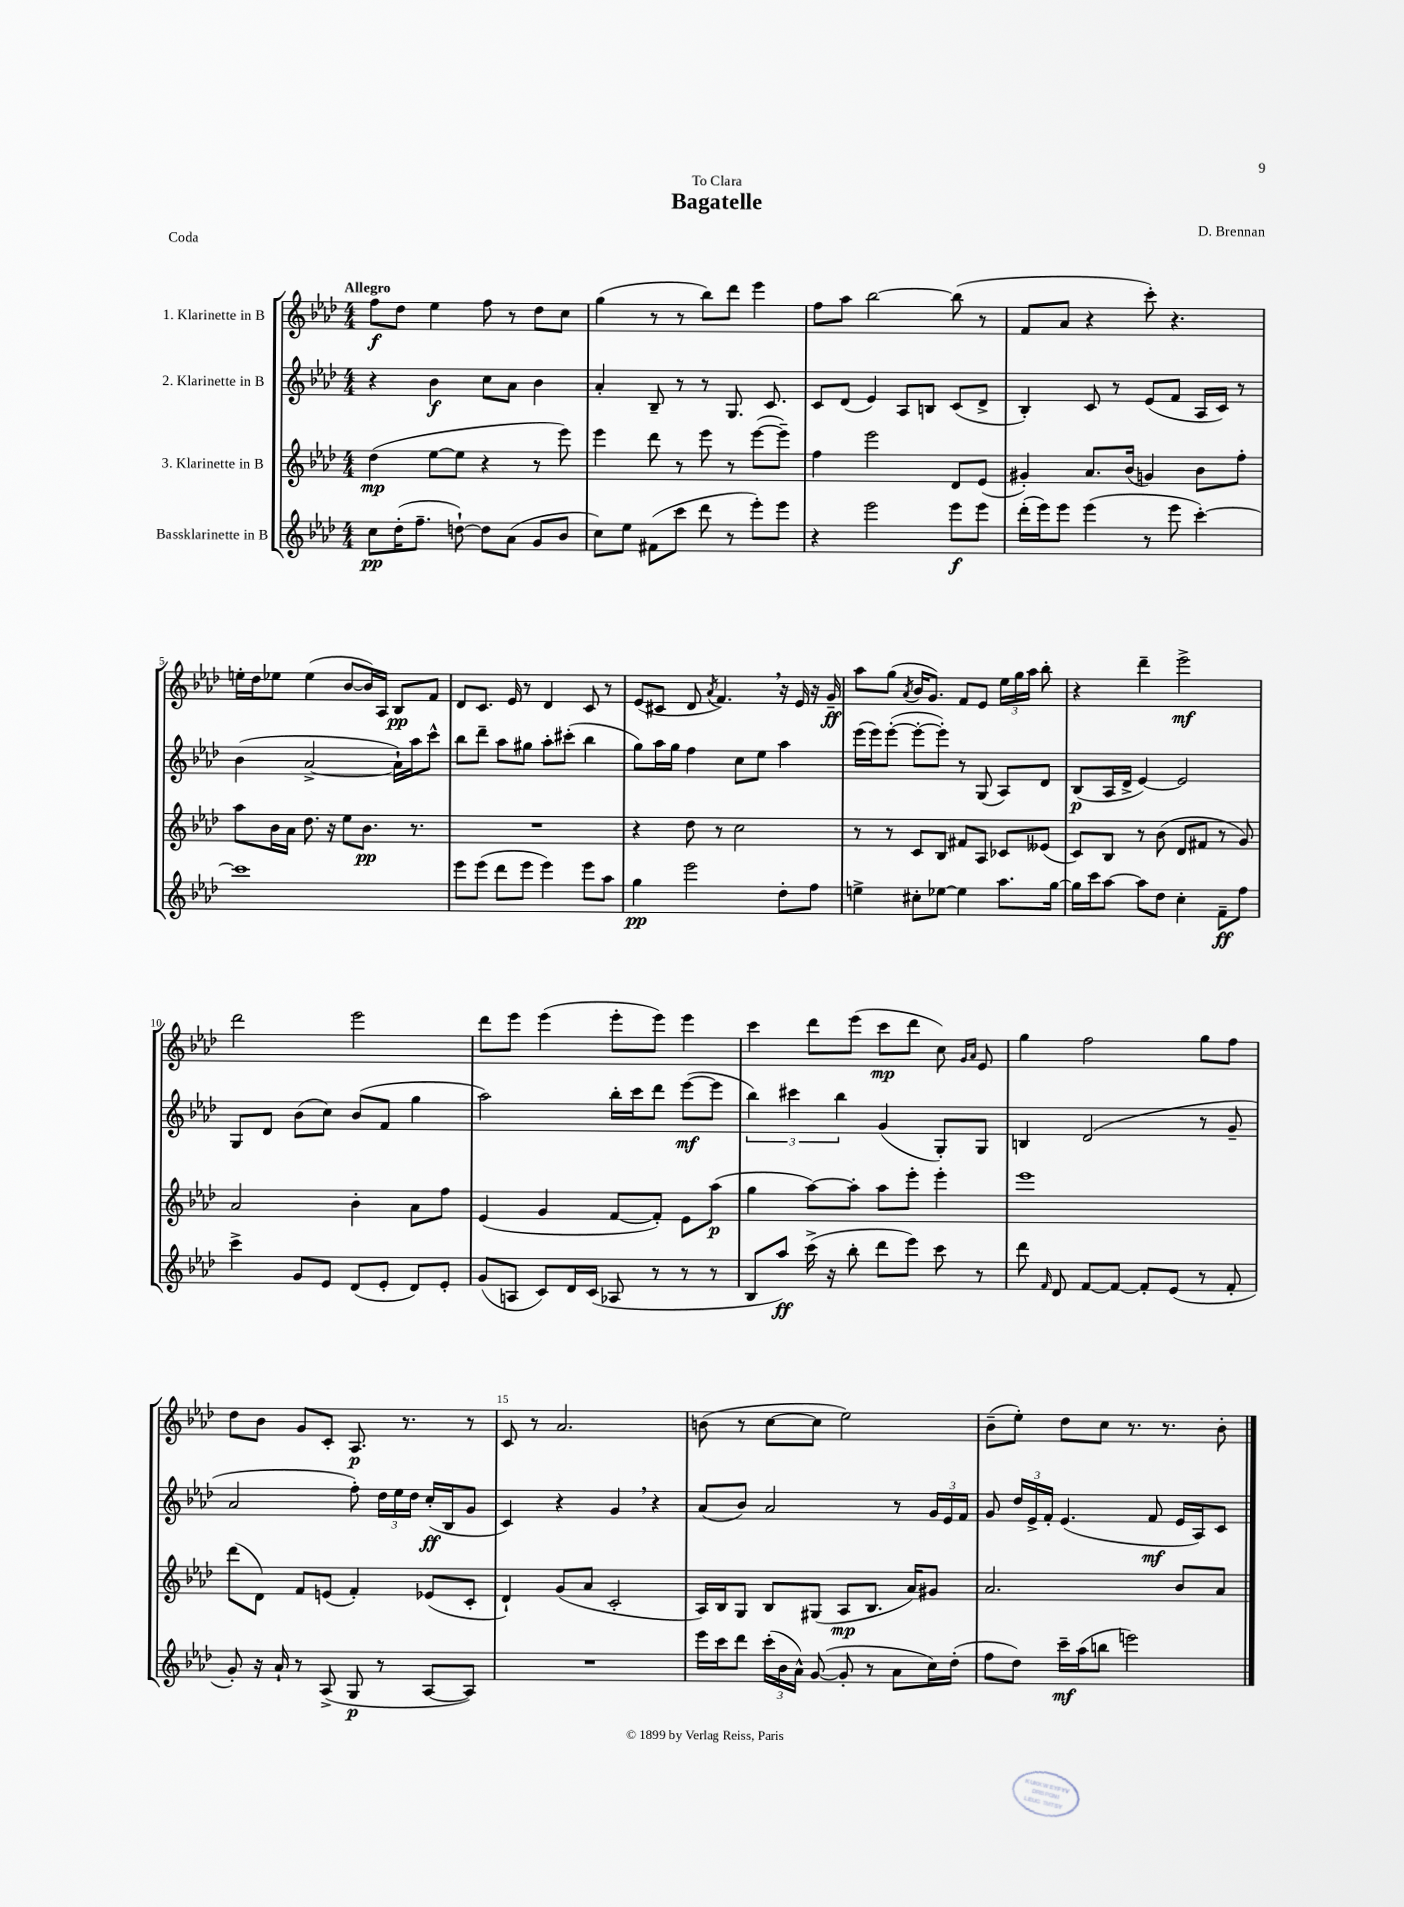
\header { title = "Bagatelle" composer = "D. Brennan" dedication = "To Clara" piece = "Coda" }
<<
\new StaffGroup <<
\new Staff = "s0" \with { instrumentName = "1. Klarinette in B" } {
    \clef treble \key aes \major \numericTimeSignature \time 4/4 \tempo "Allegro"
    \autoBeamOff f''8[\f des''8] ees''4 f''8 r8 des''8[ c''8] |
    g''4( r8 r8 bes''8[) des'''8] ees'''4 |
    f''8[ aes''8] bes''2~ bes''8( r8 |
    f'8[ aes'8] r4 c'''8-.) r4. |
    e''16[-. des''16 ees''8] ees''4( bes'8[~ bes'16) aes16] bes8[\pp f'8] |
    des'8[ c'8.] ees'16 r8 des'4 c'8 r8 |
    ees'8[( cis'8] des'8 \acciaccatura { aes'8 } f'4.) \breathe r16 ees'16 r16 g'16--\ff |
    aes''8[ g''8]( \acciaccatura { aes'8 } bes'16[ g'8.]) f'8[ ees'8] \tuplet 3/2 { ees''16[ g''16 aes''16] } bes''8-. |
    r4 des'''4-- ees'''2->\mf |
    des'''2 ees'''2 |
    des'''8[ ees'''8] ees'''4( ees'''8[-. ees'''8]) ees'''4 |
    c'''4 des'''8[ ees'''8]( c'''8[\mp des'''8] c''8) \grace { g'16[ aes'16] } ees'8 |
    g''4 f''2 g''8[ f''8] |
    des''8[ bes'8] g'8[ c'8]-. aes8.\p r8. r8 |
    c'8 r8 aes'2. |
    b'8( r8 c''8[~ c''8] ees''2) |
    bes'8[--( ees''8]-.) des''8[ c''8] r8. r8. bes'8-. \bar "|." |
}
\new Staff = "s1" \with { instrumentName = "2. Klarinette in B" } {
    \clef treble \key aes \major \numericTimeSignature \time 4/4
    \autoBeamOff r4 bes'4\f c''8[ aes'8] bes'4 |
    aes'4-. bes8-- r8 r8 g8. c'8. |
    c'8[ des'8]( ees'4) aes8[ b8] c'8[( des'8]-> |
    bes4-.) c'8 r8 ees'8[( f'8] aes16[ c'16]) r8 |
    bes'4( aes'2~-> aes'16[-!) aes''16 c'''8]-^ |
    bes''8[ des'''8]-- aes''8[ gis''8] aes''8[-. cis'''8]-.( bes''4 |
    g''8[) aes''16 g''16] f''4 c''8[ ees''8] aes''4 |
    ees'''16[( ees'''16) ees'''8]~-.( ees'''8[~-. ees'''8]-.) r8 g8( aes8[) des'8] |
    bes8[\p( aes16 des'16]-> ees'4~) ees'2 |
    g8[ des'8] bes'8[( c''8]) bes'8[( f'8] g''4 |
    aes''2) bes''16[-. c'''16 des'''8] ees'''8[~\mf( ees'''8] |
    \tuplet 3/2 { bes''4) cis'''4 bes''4 } g'4( g8[-.) g8] |
    b4 des'2( r8 g'8-- |
    aes'2 f''8-.) \tuplet 3/2 { des''16[ ees''16 des''16] } c''16[-.\ff( bes16 g'8] |
    c'4) r4 g'4 \breathe r4 |
    aes'8[( bes'8]) aes'2 r8 \tuplet 3/2 { g'16[ ees'16 f'16] } |
    g'8 \tuplet 3/2 { des''16[ ees'16-> f'16]-. } ees'4.( f'8\mf ees'16[ aes16) c'8] \bar "|." |
}
\new Staff = "s2" \with { instrumentName = "3. Klarinette in B" } {
    \clef treble \key aes \major \numericTimeSignature \time 4/4
    \autoBeamOff des''4\mp( ees''8[~ ees''8] r4 r8 ees'''8) |
    ees'''4 des'''8 r8 ees'''8 r8 ees'''8[~( ees'''8]--) |
    f''4 ees'''2 des'8[ ees'8]( |
    gis'4-.) aes'8.[ bes'16]( g'4) bes'8[ f''8]-. |
    aes''8[ bes'16 aes'16] des''8. r16 ees''8[ bes'8.]\pp r8. |
    R1 |
    r4 des''8 r8 c''2 |
    r8 r8 c'8[ bes8] fis'8[ aes8] ces'8[ eeses'8]( |
    c'8[) bes8] r8 bes'8( des'8[ fis'8] r8 g'8) |
    aes'2 bes'4-. aes'8[ f''8] |
    ees'4( g'4 f'8[~ f'8]-.) ees'8[ aes''8]\p( |
    g''4 aes''8[~) aes''8]-. aes''8[ ees'''8]-. ees'''4-. |
    ees'''1 |
    des'''8[( des'8]) f'8[ e'8]( f'4-.) ees'8[( c'8]-. |
    des'4-!) g'8[( aes'8] c'2-. |
    aes16[) bes16 g8] bes8[ gis8]( aes8[\mp bes8.] aes'16[) gis'8] |
    aes'2. bes'8[ aes'8] \bar "|." |
}
\new Staff = "s3" \with { instrumentName = "Bassklarinette in B" } {
    \clef treble \key aes \major \numericTimeSignature \time 4/4
    \autoBeamOff c''8[\pp des''16-.( f''8.]-- d''8~-!) d''8[ aes'8]( g'8[ bes'8] |
    c''8[) ees''8] fis'8[( c'''8] des'''8 r8 ees'''8[-.) ees'''8] |
    r4 ees'''2 ees'''8[\f ees'''8] |
    des'''16[-.( ees'''16) ees'''8] ees'''4( r8 ees'''8 c'''4~-.) |
    c'''1 |
    ees'''8[ ees'''8]( des'''8[ ees'''8] ees'''4) ees'''8[ aes''8] |
    g''4\pp ees'''2 des''8[-. f''8] |
    e''4-> cis''8[-. ees''8]~ ees''4 aes''8.[ g''16]~ |
    g''16[ c'''16 aes''8]~ aes''8[ des''8] c''4-. f'8[--\ff f''8] |
    c'''4-> g'8[ ees'8] des'8[( ees'8]-. des'8[) ees'8]-. |
    g'8[( a8] c'8[) des'16 c'16]( aes8 r8 r8 r8 |
    bes8[ aes''8]\ff) c'''16->( r16 bes''8-. des'''8[ ees'''8]) c'''8 r8 |
    des'''8 \grace { f'16 } des'8 f'8[~ f'8]~ f'8[-. ees'8]( r8 f'8-. |
    g'8-.) r16 aes'16-! r8 aes8->( g8\p r8 aes8[~ aes8]) |
    R1 |
    ees'''16[ c'''16 des'''8] \tuplet 3/2 { c'''16[-.( bes'16 aes'16]-^) } g'8~( g'8-. r8 aes'8[ c''16) des''16]-.( |
    f''8[ des''8]) c'''16[--\mf aes''16( b''8] e'''2) \bar "|." |
}
>>
>>
\layout { \context { \Score \override BarNumber.break-visibility = ##(#f #t #t) barNumberVisibility = #(every-nth-bar-number-visible 5) } }
